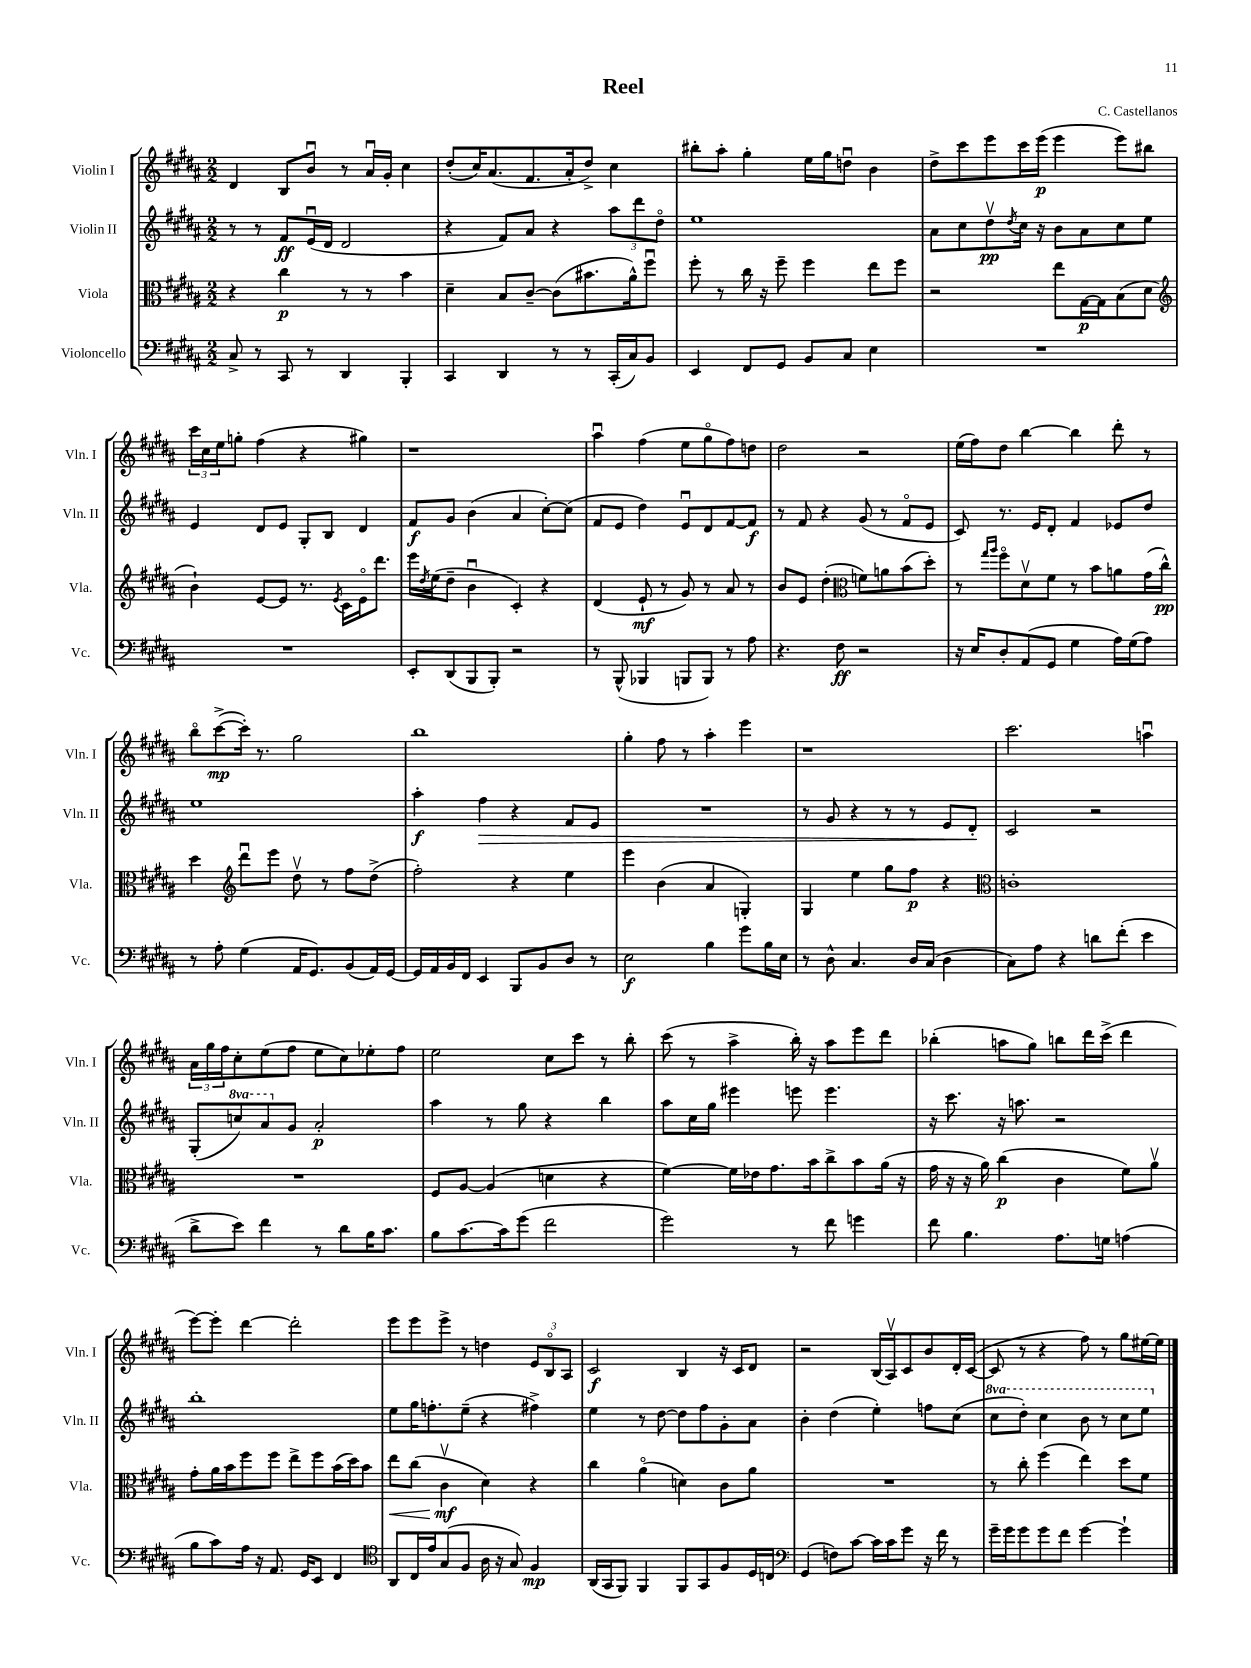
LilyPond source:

\header { title = "Reel" composer = "C. Castellanos" }
<<
\new StaffGroup <<
\new Staff = "s0" \with { instrumentName = "Violin I" shortInstrumentName = "Vln. I" } {
    \clef treble \key b \major \numericTimeSignature \time 2/2
    dis'4 b8 b'8\downbow r8 ais'16\downbow gis'16-. cis''4 |
    dis''8-.( cis''16) ais'8.( fis'8. ais'16-. dis''8->) cis''4 |
    bis''8-. ais''8-. gis''4-. e''16 gis''16 d''8\downbow b'4 |
    dis''8-> cis'''8 e'''8 cis'''16 e'''16\p( e'''4 e'''8) bis''8 |
    \tuplet 3/2 { cis'''16 cis''16 e''16 } g''8-. fis''4( r4 gis''4) |
    r1 |
    ais''4\downbow fis''4( e''8 gis''8\flageolet fis''8) d''8 |
    dis''2 r2 |
    e''16( fis''16) dis''8 b''4~ b''4 dis'''8-. r8 |
    b''8\flageolet cis'''8~->\mp( cis'''16-.) r8. gis''2 |
    b''1 |
    gis''4-. fis''8 r8 ais''4-. e'''4 |
    r1 |
    cis'''2. a''4\downbow |
    \tuplet 3/2 { ais'16 gis''16 fis''16 } cis''8-. e''8( fis''8 e''8 cis''8) ees''8-. fis''8 |
    e''2 cis''8 cis'''8 r8 b''8-. |
    cis'''8( r8 ais''4-> b''16-.) r16 ais''8 e'''8 dis'''8 |
    bes''4-.( a''8 gis''8) b''8 dis'''16 cis'''16->( dis'''4 |
    e'''8~) e'''8-. dis'''4~ dis'''2-. |
    e'''8 e'''8 e'''8-> r8 d''4 \tuplet 3/2 { e'8 b8\flageolet ais8 } |
    cis'2\f b4 r16 cis'16 dis'8 |
    r2 b16( ais16\upbow) cis'8 b'8 dis'16-. cis'16~( |
    cis'8 r8 r4 fis''8) r8 gis''8 eis''16~ eis''16 \bar "|." |
}
\new Staff = "s1" \with { instrumentName = "Violin II" shortInstrumentName = "Vln. II" } {
    \clef treble \key b \major \numericTimeSignature \time 2/2 \set Staff.ottavationMarkups = #ottavation-simple-ordinals
    r8 r8 fis'8\ff e'16\downbow( dis'16 dis'2 |
    r4 fis'8) ais'8 r4 \tuplet 3/2 { ais''8 dis'''8 dis''8\flageolet } |
    e''1 |
    ais'8 cis''8 dis''8\upbow\pp \acciaccatura { dis''8 } cis''16 r16 b'8 ais'8 cis''8 e''8 |
    e'4 dis'8 e'8 gis8-. b8 dis'4 |
    fis'8\f gis'8 b'4( ais'4 cis''8~-.) cis''8( |
    fis'8 e'8 dis''4) e'8\downbow dis'8 fis'8~ fis'8\f |
    r8 fis'8 r4 gis'8( r8 fis'8\flageolet e'8 |
    cis'8) r8. e'16 dis'8-. fis'4 ees'8 dis''8 |
    e''1 |
    ais''4-.\f fis''4\> r4 fis'8 e'8 |
    R1 |
    r8 gis'8 r4 r8 r8 e'8 dis'8-.\! |
    cis'2 r2 |
    gis8-.( \ottava #1 c'''8) ais''8 \ottava #0 gis'8 ais'2-.\p |
    ais''4 r8 gis''8 r4 b''4 |
    ais''8 cis''16 gis''16 eis'''4 e'''8 e'''4. |
    r16 cis'''8. r16 a''8. r2 |
    b''1-. |
    e''8 gis''16 f''8.-. e''8--( r4 fis''4->) |
    e''4 r8 dis''8~ dis''8 fis''8 gis'8-. ais'8 |
    b'4-. dis''4( e''4-.) f''8 cis''8( |
    \ottava #1 cis'''8 dis'''8-.) cis'''4 b''8 r8 cis'''8 e'''8 \ottava #0 \bar "|." |
}
\new Staff = "s2" \with { instrumentName = "Viola" shortInstrumentName = "Vla." } {
    \clef alto \key b \major \numericTimeSignature \time 2/2
    r4 cis''4\p r8 r8 b'4 |
    dis'4-- b8 cis'8~-- cis'8( bis'8. ais'16-^) fis''8\downbow |
    fis''8-. r8 cis''16 r16 fis''8-- fis''4 e''8 fis''8 |
    r2 e''8 gis16~\p gis16 b8( dis'8 |
    \clef treble b'4-!) e'8~ e'8 r8. \acciaccatura { e'8 } cis'16 e'16\flageolet dis'''8. |
    e'''16 \acciaccatura { dis''8 } e''16( dis''8-- b'4\downbow cis'4-.) r4 |
    dis'4( e'8-!\mf r8 gis'8) r8 ais'8 r8 |
    b'8 e'8 dis''4-.( \clef alto f'8) a'8 b'8( dis''8-.) |
    r8 \grace { gis''16 ais''16 } fis''8\flageolet dis'8\upbow fis'8 r8 b'8 a'8 gis'16( cis''16-^\pp) |
    dis''4 \clef treble dis'''8\downbow e'''8 dis''8\upbow r8 fis''8 dis''8->( |
    fis''2-.) r4 e''4 |
    e'''4 b'4( ais'4 g4-.) |
    gis4 e''4 gis''8 fis''8\p r4 |
    \clef alto c'1-. |
    R1 |
    fis8 ais8~ ais4( d'4 r4 |
    fis'4~) fis'16 ees'16 gis'8. b'16 cis''8-> b'8 ais'16( r16 |
    gis'16 r16 r16 ais'16) cis''4\p( cis'4 fis'8) ais'8\upbow |
    gis'8-. ais'16 b'16 fis''8 fis''8 e''8-> fis''8 b'16( dis''16) b'8 |
    e''8\< cis''8( cis'4\upbow\mf\! dis'4) r4 |
    cis''4 ais'4\flageolet( d'4) cis'8 ais'8 |
    R1 |
    r8 cis''8-. fis''4( e''4) dis''8 fis'8 \bar "|." |
}
\new Staff = "s3" \with { instrumentName = "Violoncello" shortInstrumentName = "Vc." } {
    \clef bass \key b \major \numericTimeSignature \time 2/2
    cis8-> r8 cis,8 r8 dis,4 b,,4-. |
    cis,4 dis,4 r8 r8 cis,16-.( cis16) b,8 |
    e,4 fis,8 gis,8 b,8 cis8 e4 |
    R1 |
    R1 |
    e,8-. dis,8( b,,8 b,,8-.) r2 |
    r8 b,,8-^( bes,,4 b,,8 b,,8) r8 ais8 |
    r4. fis8\ff r2 |
    r16 e16 dis8-. ais,8( gis,8 gis4 ais16) gis16( ais8) |
    r8 ais8-. gis4( ais,16 gis,8.) b,8( ais,16) gis,16~ |
    gis,16 ais,16 b,16 fis,16 e,4 b,,8 b,8 dis8 r8 |
    e2\f b4 gis'8 b16 e16 |
    r8 dis8-^ cis4. dis16 cis16( dis4 |
    cis8) ais8 r4 d'8 fis'8-.( e'4 |
    dis'8-> e'8) fis'4 r8 dis'8 b16 cis'8. |
    b8 cis'8.~ cis'16 gis'8( fis'2 |
    gis'2) r8 fis'8 g'4 |
    fis'8 b4. ais8. g16 a4( |
    b8 cis'8) ais16 r16 ais,8. gis,16 e,8 fis,4 |
    \clef tenor ais,8 cis16 e'16 gis8( fis8 ais16 r16 gis8) fis4\mp |
    ais,16( gis,16 fis,8) fis,4 fis,8 gis,8 fis8 dis16 c16 |
    \clef bass gis,4( f8) cis'8~ cis'16 cis'16 gis'8 r16 fis'16 r8 |
    gis'16-- gis'16 gis'8 gis'8 fis'8 gis'4~ gis'4-! \bar "|." |
}
>>
>>
\layout { \context { \Score \remove "Bar_number_engraver" } }
